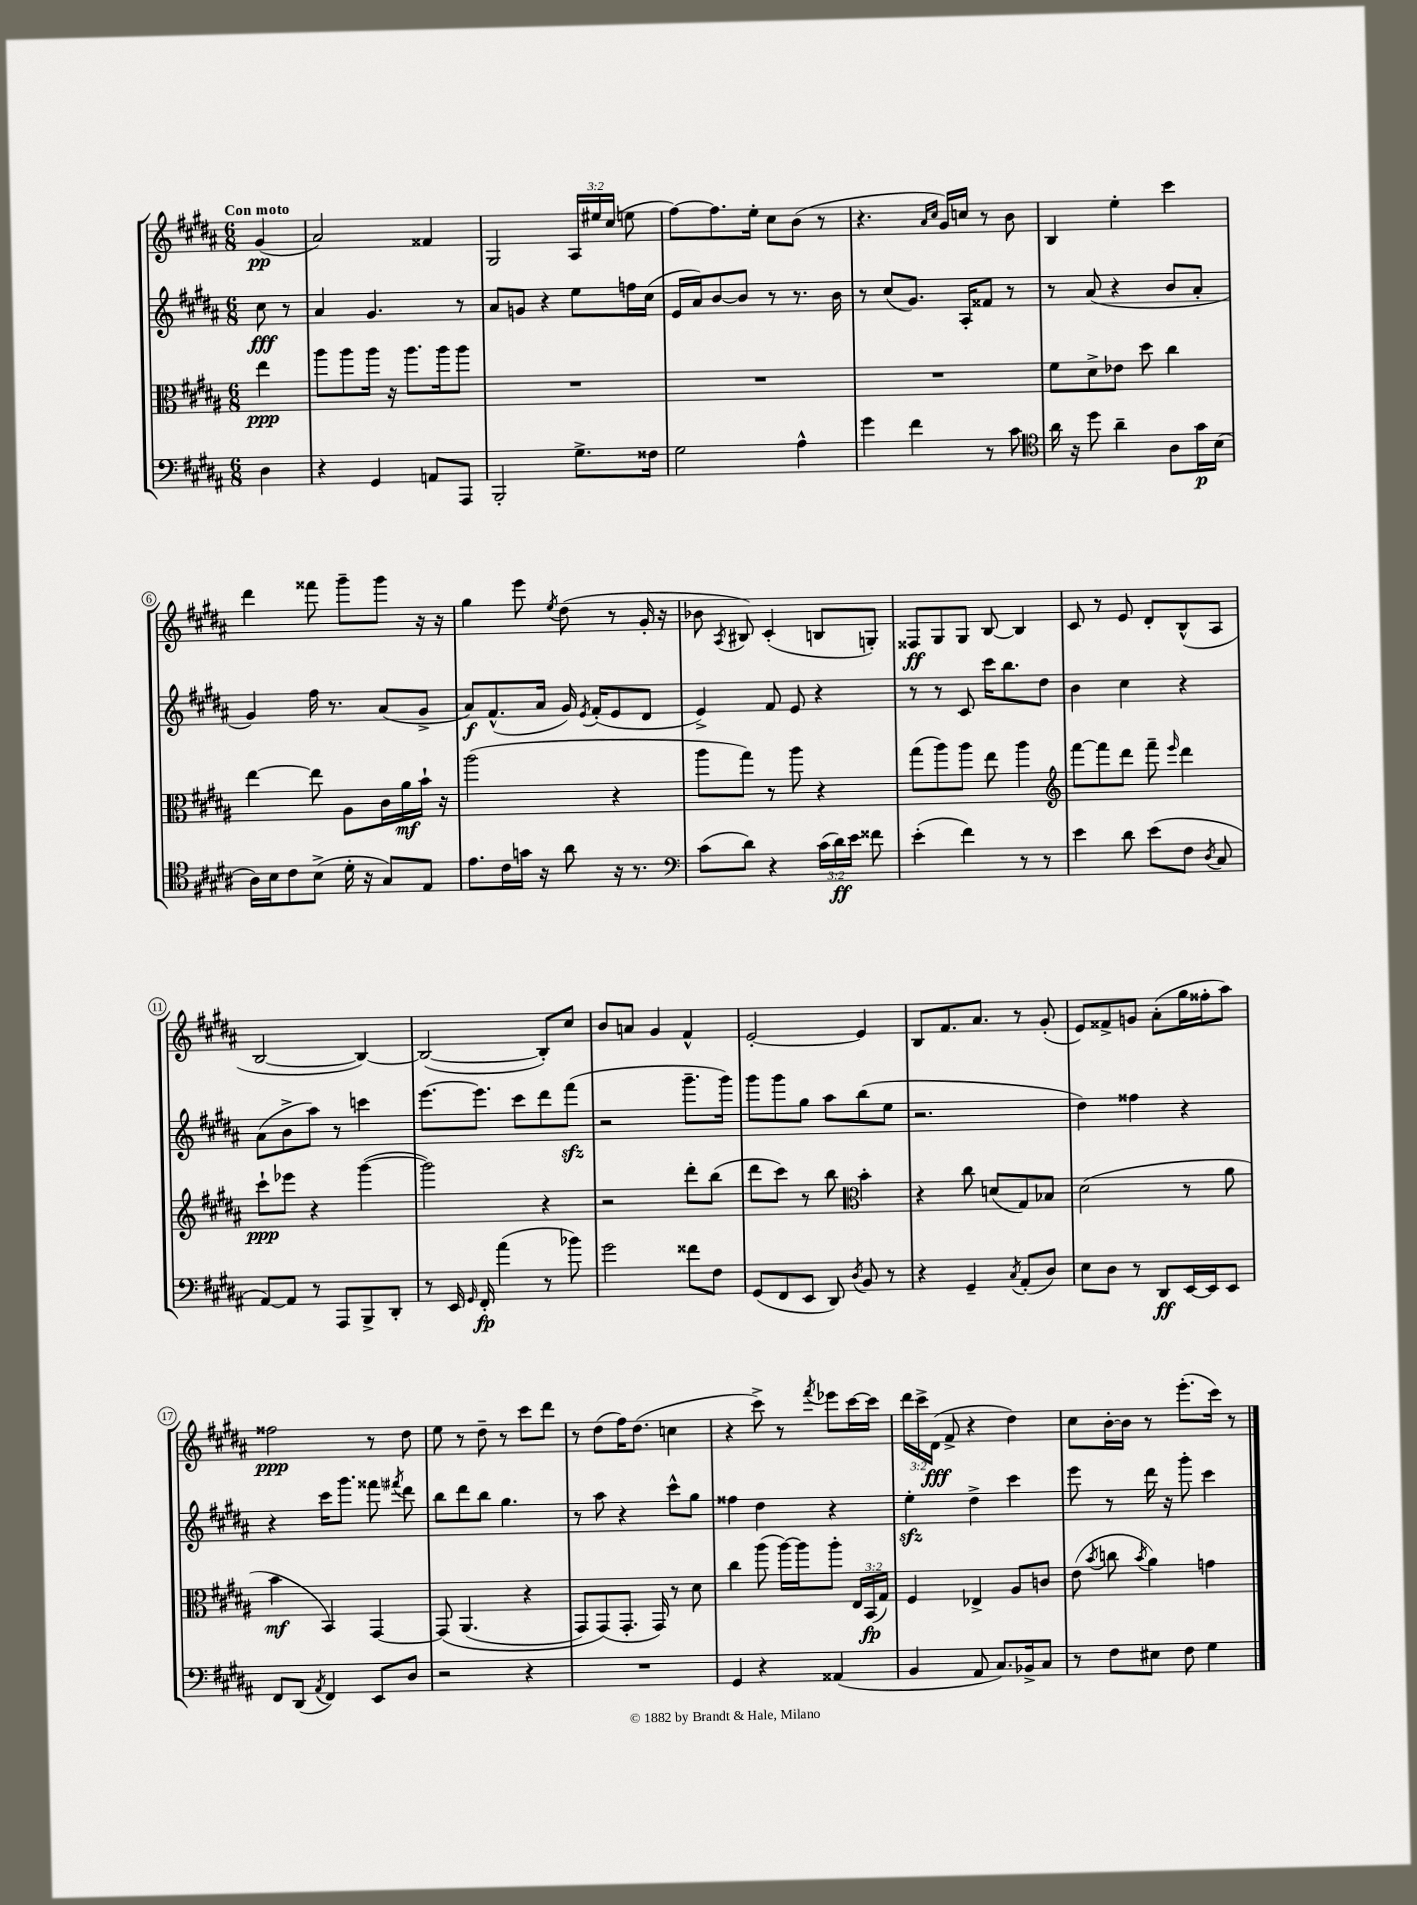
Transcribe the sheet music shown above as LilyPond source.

<<
\new StaffGroup <<
\new Staff = "s0" {
    \clef treble \key b \major \numericTimeSignature \time 6/8 \override Staff.TupletNumber.text = #tuplet-number::calc-fraction-text \partial 4 \tempo "Con moto"
    \autoBeamOff gis'4\pp( |
    ais'2) fisis'4 |
    gis2 \tuplet 3/2 { ais16[ eis''16 cis''16]( } e''8 |
    fis''8[~) fis''8. e''16]-. cis''8[ b'8]( r8 |
    r4. \grace { ais'16[ cis''16] } gis'16[) c''16] r8 b'8 |
    b4 e''4-. cis'''4 |
    dis'''4 fisis'''8 gis'''8[-- gis'''8] r16 r16 |
    gis''4 e'''8 \acciaccatura { e''8 } dis''8( r8 gis'16-. r16 |
    bes'8 \acciaccatura { ais8 } bis8) cis'4-.( b8[ g8]-.) |
    fisis8[\ff gis8 gis8] b8~ b4 |
    cis'8 r8 e'8 dis'8[-. b8-^( ais8] |
    b2~ b4~) |
    b2~( b8[-.) cis''8] |
    b'8[ a'8] gis'4 fis'4-^ |
    e'2~-. e'4 |
    b8[ fis'8. ais'8.] r8 gis'8-.( |
    e'8[) fisis'8-> g'8] ais'8[-.( gis''16 fisis''16-. ais''8]) |
    fisis''2\ppp r8 dis''8 |
    e''8 r8 dis''8-- r8 cis'''8[ dis'''8] |
    r8 dis''8[( fis''16) dis''8.]( c''4 |
    r4 cis'''8->) r8 \acciaccatura { fis'''8 } ees'''8[ cis'''16~ cis'''16] |
    \tuplet 3/2 { dis'''16[ cis'''16-> dis'16]\fff( } fis'8-> r4 dis''4) |
    cis''8[ b'16~-. b'16] r8 e'''8.[-.( cis'''16]) r8 \bar "|." |
}
\new Staff = "s1" {
    \clef treble \key b \major \numericTimeSignature \time 6/8 \partial 4
    \autoBeamOff cis''8\fff r8 |
    ais'4 gis'4. r8 |
    ais'8[ g'8] r4 e''8[ f''16 cis''16]( |
    e'16[ ais'16) b'8~ b'8] r8 r8. b'16 |
    r8 cis''8[( gis'8.]) ais16[-. fisis'8] r8 |
    r8 ais'8( r4 b'8[ ais'8]-. |
    gis'4) fis''16 r8. ais'8[( gis'8]-> |
    ais'8[\f) fis'8.-^( ais'16] gis'16) \acciaccatura { e'8 } fis'16[-.( e'8 dis'8] |
    e'4->) fis'8 e'8 r4 |
    r8 r8 cis'8 cis'''16[ b''8. dis''8] |
    b'4 cis''4 r4 |
    ais'8[( b'8-> ais''8]) r8 c'''4 |
    e'''8.[~ e'''8.] cis'''8[ dis'''8 fis'''8]\sfz( |
    r2 gis'''8.[-- gis'''16]) |
    gis'''8[ gis'''8 gis''8] ais''8[ b''8( e''8] |
    r2. |
    dis''4) fisis''4 r4 |
    r4 cis'''16[ gis'''8.] fisis'''8 \acciaccatura { fis'''8 } dis'''8 |
    b''8[ dis'''8 b''8] gis''4. |
    r8 ais''8 r4 cis'''8[-^ gis''8] |
    fisis''4 dis''4 r4 |
    e''4-.\sfz dis''4-> cis'''4 |
    e'''8 r8 dis'''16 r16 gis'''8-. cis'''4 \bar "|." |
}
\new Staff = "s2" {
    \clef alto \key b \major \numericTimeSignature \time 6/8 \override Staff.TupletNumber.text = #tuplet-number::calc-fraction-text \partial 4
    \autoBeamOff e''4\ppp |
    ais''8[ ais''8 ais''16] r16 ais''8.[ ais''16 ais''8] |
    R2. |
    R2. |
    R2. |
    fis'8[ dis'8-> ees'8] dis''8 cis''4 |
    e''4~ e''8 ais8[ cis'16 ais'16\mf b'16]-! r16 |
    ais''2( r4 |
    ais''8[ gis''8]) r8 ais''8 r4 |
    gis''8[( ais''8) ais''8] e''8 ais''4 |
    \clef treble fis'''8[~ fis'''8 dis'''8] fis'''8-- \grace { e'''16 } dis'''4 |
    cis'''8[-!\ppp ees'''8] r4 gis'''4~( |
    gis'''2) r4 |
    r2 dis'''8[-. b''8]( |
    dis'''8[ cis'''8]) r8 b''8 \clef alto b'4-. |
    r4 cis''8 d'8[( gis8) bes8] |
    dis'2( r8 ais'8 |
    b'4\mf b,4) gis,4~ |
    gis,8\( ais,4.( r4 |
    gis,8[) gis,8(\) gis,8.]-. gis,16) r8 dis'8 |
    cis''4 ais''8( ais''16[~) ais''16 ais''8]-. \tuplet 3/2 { e16[ b,16\fp( gis16]) } |
    fis4 ees4-> ais8[ c'8] |
    e'8( \acciaccatura { b'8 } c''8 \acciaccatura { b'8 } ais'4) g'4 \bar "|." |
}
\new Staff = "s3" {
    \clef bass \key b \major \numericTimeSignature \time 6/8 \override Staff.TupletNumber.text = #tuplet-number::calc-fraction-text \partial 4
    \autoBeamOff dis4 |
    r4 gis,4 a,8[ ais,,8] |
    b,,2-. gis8.[-> fisis16] |
    gis2 ais4-^ |
    gis'4 fis'4 r8 cis'8 |
    \clef tenor ais'16 r16 dis''8 ais'4-- ais8[ gis'16\p b16]( |
    ais16[) b16 cis'8 b8]->( dis'16-. r16 gis8[) e8] |
    e'8.[ cis'16 g'16] r16 ais'8 r16 r8. |
    \clef bass cis'8[( dis'8]) r4 \tuplet 3/2 { cis'16[( dis'16\ff) e'16] } fisis'8 |
    e'4-.( fis'4) r8 r8 |
    e'4 dis'8 e'8[( fis8] \acciaccatura { dis8 } cis8 |
    ais,8[~) ais,8] r8 ais,,8[ b,,8-> dis,8]-. |
    r8 e,16 \grace { gis,16 } fis,16-.\fp ais'4( r8 bes'8) |
    gis'2 fisis'8[ fis8] |
    gis,8[( fis,8 e,8] dis,8) \acciaccatura { dis8 } b,8 r8 |
    r4 gis,4-- \acciaccatura { cis8 } ais,8[-.( dis8]) |
    e8[ dis8] r8 dis,8[\ff e,16~ e,16 e,8] |
    fis,8[ dis,8]( \acciaccatura { ais,8 } fis,4) e,8[ dis8] |
    r2 r4 |
    R2. |
    gis,4 r4 aisis,4( |
    b,4 ais,8 cis8.[) bes,16-> cis8] |
    r8 fis8[ eis8] fis8 gis4 \bar "|." |
}
>>
>>
\layout { \context { \Score \override BarNumber.stencil = #(make-stencil-circler 0.1 0.3 ly:text-interface::print) } }
